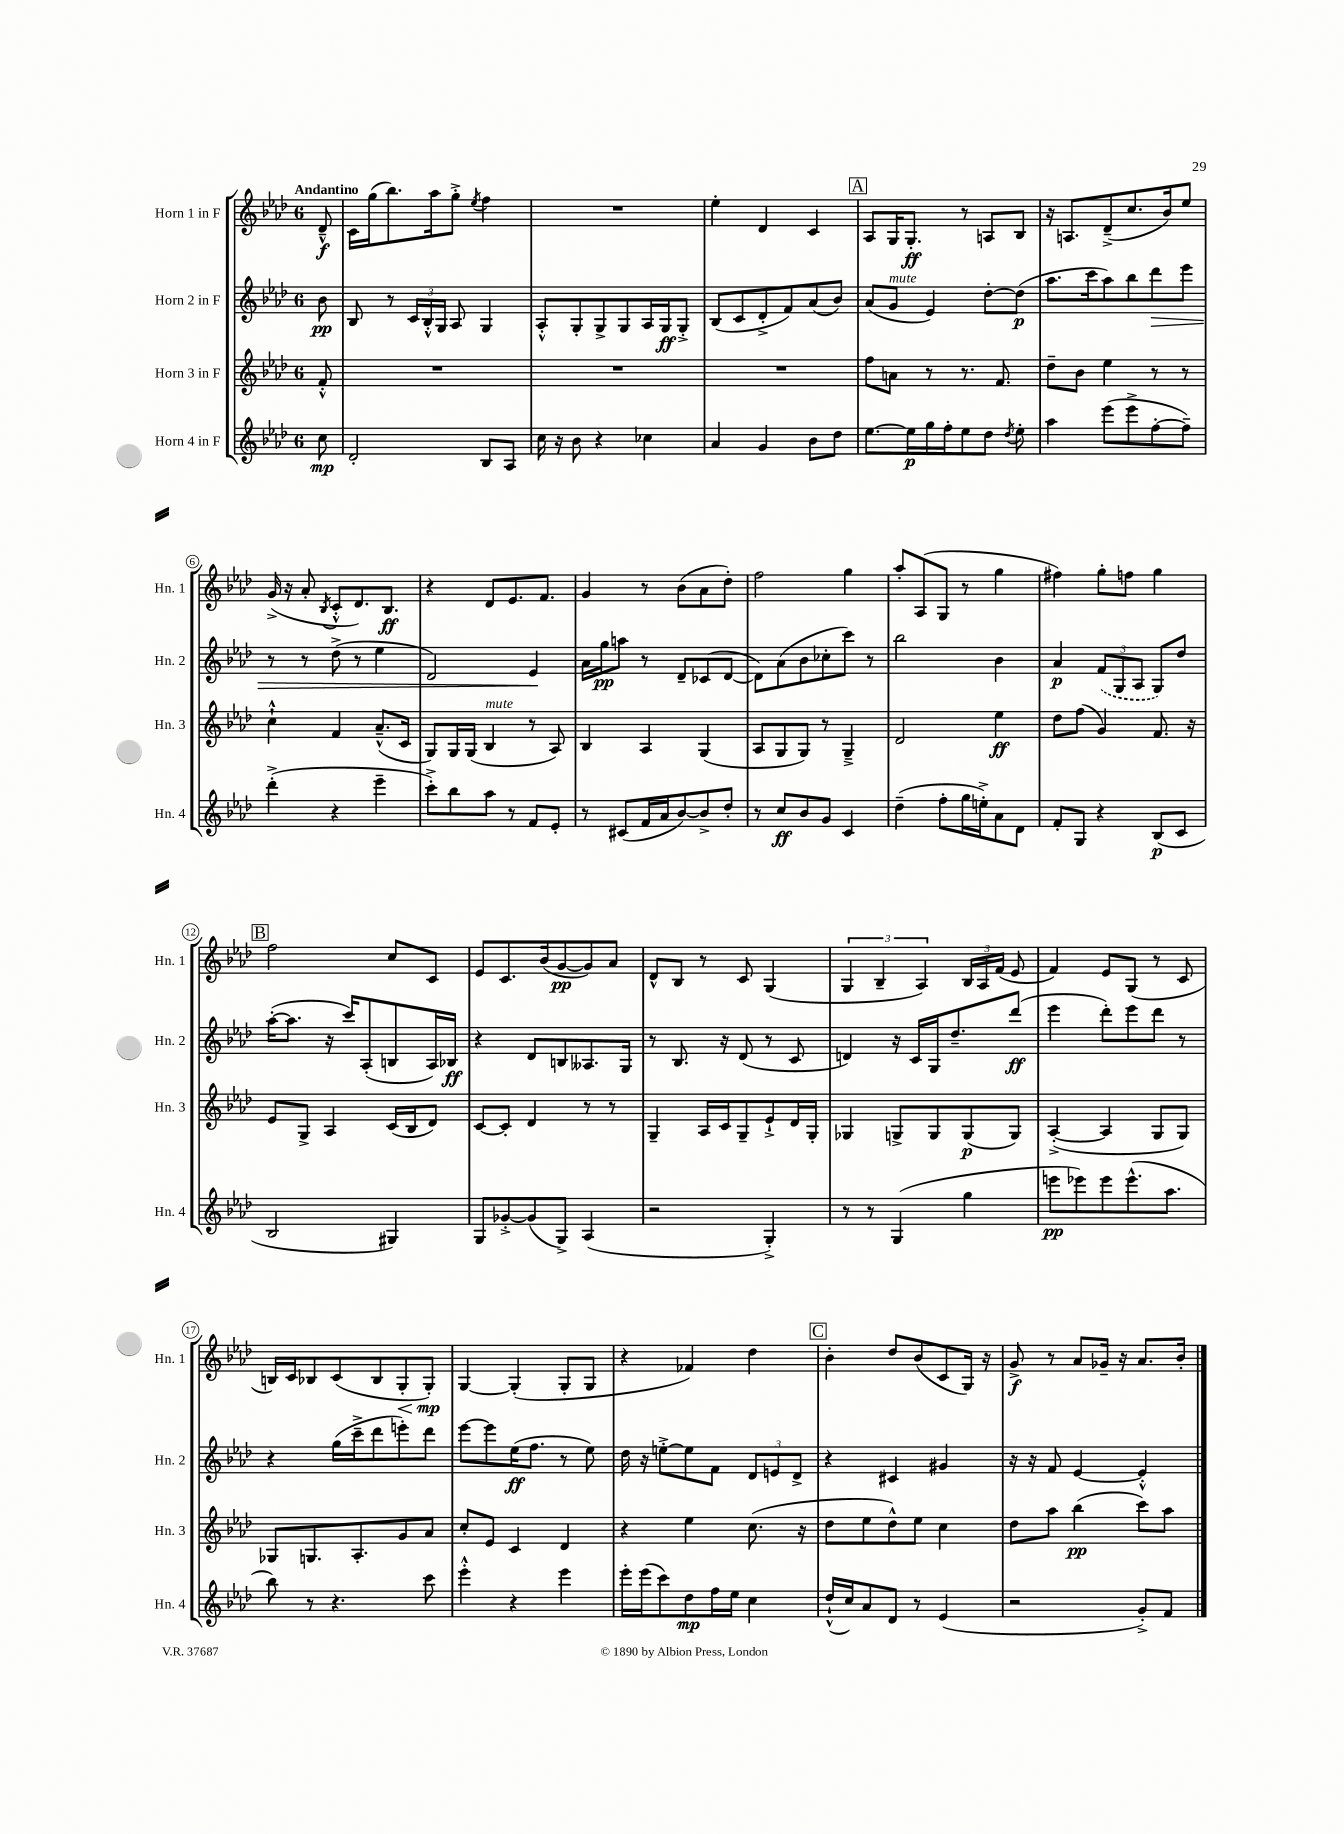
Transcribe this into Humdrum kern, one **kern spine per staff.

**kern	**dynam	**kern	**dynam	**kern	**dynam	**kern	**dynam
*part4	*part4	*part3	*part3	*part2	*part2	*part1	*part1
*staff4	*staff4	*staff3	*staff3	*staff2	*staff2	*staff1	*staff1
*I"Horn 4 in F	*	*I"Horn 3 in F	*	*I"Horn 2 in F	*	*I"Horn 1 in F	*
*I'Hn. 4	*	*I'Hn. 3	*	*I'Hn. 2	*	*I'Hn. 1	*
*clefG2	*	*clefG2	*	*clefG2	*	*clefG2	*
*k[b-e-a-d-]	*	*k[b-e-a-d-]	*	*k[b-e-a-d-]	*	*k[b-e-a-d-]	*
*M6/8	*	*M6/8	*	*M6/8	*	*M6/8	*
=	=	=	=	=	=	=	=
!	!	!	!	!	!	!LO:TX:a:B:t=Andantino	!
8cc\	mp	8f'^^/	.	8b-\	pp	8d-~^^/	f
=1	=1	=1	=1	=1	=1	=1	=1
2d-'/	.	2.r	.	8B-/	.	16c\LL	.
.	.	.	.	.	.	(16gg\J	.
.	.	.	.	8r	.	8.bb-\)	.
.	.	.	.	24c/LL	.	.	.
.	.	.	.	24B-'^^/	.	.	.
.	.	.	.	.	.	16aa-\k	.
.	.	.	.	24G/JJ	.	.	.
.	.	.	.	8A-/	.	8gg'^\J	.
.	.	.	.	.	.	8qee-/	.
8B-/L	.	.	.	4G/	.	4ff\	.
8A-/J	.	.	.	.	.	.	.
=2	=2	=2	=2	=2	=2	=2	=2
16cc\	.	2.r	.	8A-'^^/L	.	2.r	.
16r	.	.	.	.	.	.	.
8b-\	.	.	.	8G'/	.	.	.
4r	.	.	.	8G^/	.	.	.
.	.	.	.	8G/	.	.	.
4cc-X\	.	.	.	16A-/L	.	.	.
.	.	.	.	16G/J	ff	.	.
.	.	.	.	8G'^/J	.	.	.
=3	=3	=3	=3	=3	=3	=3	=3
4a-/	.	2.r	.	(8B-/L	.	4ee-'\	.
.	.	.	.	8c/	.	.	.
4g/	.	.	.	8d-'^/	.	4d-/	.
.	.	.	.	8f/)	.	.	.
8b-\L	.	.	.	(8a-/	.	4c/	.
8dd-\J	.	.	.	8b-/J)	.	.	.
!!LO:REH:place=s1:t=A
=4	=4	=4	=4	=4	=4	=4	=4
[8.ee-\L	.	8ff\L	.	(8a-/L	.	8A-/L	.
!	!	!	!	!LO:TX:a:i:t=mute	!	!	!
.	.	8an\J	.	8g/J	.	16G/K	.
16ee-\L]	p	.	.	.	.	8.G'/J	ff
16gg\	.	8r	.	4e-/)	.	.	.
16ff'\J	.	.	.	.	.	.	.
8ee-\	.	8.r	.	.	.	8r	.
8dd-\J	.	.	.	[8dd-'\L	.	8An/L	.
.	.	8.f/	.	.	.	.	.
8qdd-/	.	.	.	.	.	.	.
8ee-'\	.	.	.	(8dd-\J]	p	8B-/J	.
=5	=5	=5	=5	=5	=5	=5	=5
4aa-\	.	8dd-~\L	.	8.aa-\L	.	16r	.
.	.	.	.	.	.	8.An/L	.
.	.	8b-\J	.	.	.	.	.
.	.	.	.	16ccc\k	.	.	.
(8eee-\L	.	4ee-\	.	8aa-\)	.	(8d-~^/	.
8eee-^\	.	.	.	8bb-\	.	8.cc/	.
!	!	!	!	!	!LO:HP:b	!	!
[8ff'\	.	8r	.	8ddd-\	>	.	.
.	.	.	.	.	.	16b-/k)	.
8ff~\J])	.	8r	.	8eee-\J	.	8ee-/J	.
!!LO:LB:g=z
=6	=6	=6	=6	=6	=6	=6	=6
(4ddd-'^\	.	4cc`^^\	.	8r	.	(16g^/	.
.	.	.	.	.	.	16r	.
.	.	.	.	8r	.	8a-'/	.
.	.	.	.	.	.	8qB-/	.
4r	.	4f/	.	(8dd-^\	.	8c'^^/L	.
.	.	.	.	8r	.	8.d-/)	.
4eee-~\	.	(8.a-~^^/L	.	4ee-\	.	.	.
.	.	.	.	.	.	8.B-/J	ff
.	.	16c/Jk	.	.	.	.	.
=7	=7	=7	=7	=7	=7	=7	=7
8ccc'^\L)	.	8G/L)	.	2d-/)	.	4r	.
8bb-\	.	16G/L	.	.	.	.	.
.	.	(16G/JJ	.	.	.	.	.
!	!	!LO:TX:a:i:t=mute	!	!	!	!	!
8aa-\J	.	4B-/	.	.	.	8d-/L	.
8r	.	.	.	.	.	8.e-/	.
8f/L	.	8r	.	4e-/	.	.	.
.	.	.	.	.	.	8.f/J	.
8e-'/J	.	8A-/)	.	.	.	.	.
.	.	.	.	.	]	.	.
=8	=8	=8	=8	=8	=8	=8	=8
8r	.	4B-/	.	16a-\LL	.	4g/	.
.	.	.	.	16gg\J	pp	.	.
(8c#X/L	.	.	.	8aan\J	.	.	.
16f/L	.	4A-/	.	8r	.	8r	.
16a-/J	.	.	.	.	.	.	.
[8b-/)	.	.	.	8d-~/L	.	(8b-\L	.
8b-^/]	.	(4G/	.	(8c-X/	.	8a-\	.
8dd-'/J	.	.	.	[8d-/J	.	8dd-'\J)	.
=9	=9	=9	=9	=9	=9	=9	=9
8r	.	8A-/L	.	8d-\L])	.	2ff\	.
8cc/L	ff	8G/	.	(8a-\	.	.	.
8b-/	.	8G/J)	.	8b-\	.	.	.
8g/J	.	8r	.	8cc-X'\	.	.	.
4c/	.	4G~^/	.	8ccc\J)	.	4gg\	.
.	.	.	.	8r	.	.	.
=10	=10	=10	=10	=10	=10	=10	=10
(4dd-~\	.	2d-/	.	2bb-\	.	8aa-'/L	.
.	.	.	.	.	.	(8A-/	.
8ff'\L	.	.	.	.	.	8G/J	.
16gg\L	.	.	.	.	.	8r	.
16een'^\J)	.	.	.	.	.	.	.
8a-\	.	4ee-\	ff	4b-\	.	4gg\	.
8d-\J	.	.	.	.	.	.	.
=11	=11	=11	=11	=11	=11	=11	=11
8f'/L	.	8dd-\L	.	4a-/	p	4ff#X\)	.
8G/J	.	(8ff\J	.	.	.	.	.
4r	.	4g/)	.	(12f/L	.	8gg'\L	.
.	.	.	.	12G/	.	.	.
.	.	.	.	.	.	8ffn\J	.
.	.	.	.	12A-/J	.	.	.
(8B-/L	p	8.f/	.	8G/L)	.	4gg\	.
8c/J	.	.	.	8dd-/J	.	.	.
.	.	16r	.	.	.	.	.
!!LO:LB:g=z
!!LO:REH:place=s1:t=B
=12	=12	=12	=12	=12	=12	=12	=12
2B-/	.	8e-/L	.	([16aa-'\KL	.	2ff\	.
.	.	.	.	8.aa-\J]	.	.	.
.	.	8G^/J	.	.	.	.	.
.	.	4A-/	.	16r	.	.	.
.	.	.	.	16ccc/KL)	.	.	.
.	.	.	.	(8A-'/	.	.	.
4G#X/)	.	(16c/LL	.	8Bn/	.	8cc/L	.
.	.	16B-/J	.	.	.	.	.
.	.	8d-/J)	.	16A-/L)	.	8c/J	.
.	.	.	.	16B-X/JJ	ff	.	.
=13	=13	=13	=13	=13	=13	=13	=13
8G/L	.	[8c/L	.	4r	.	8e-/L	.
[8g-X'^/	.	8c'/J]	.	.	.	8.c/	.
(8g-/]	.	4d-/	.	8d-/L	.	.	.
.	.	.	.	.	.	(16b-/k	.
8G^/J)	.	.	.	8Bn/	.	[8g/	pp
(4A-/	.	8r	.	8.A--X/	.	8g/])	.
.	.	8r	.	.	.	8a-/J	.
.	.	.	.	16G/Jk	.	.	.
=14	=14	=14	=14	=14	=14	=14	=14
2r	.	4G~/	.	8r	.	8d-^^/L	.
.	.	.	.	8.B-/	.	8B-/J	.
.	.	16A-/LL	.	.	.	8r	.
.	.	16c/J	.	16r	.	.	.
.	.	8G~/	.	(8d-/	.	8c/	.
4G'^/)	.	8e-`^/	.	8r	.	(4G/	.
.	.	16d-/L	.	8c/	.	.	.
.	.	16G'/JJ	.	.	.	.	.
=15	=15	=15	=15	=15	=15	=15	=15
8r	.	4G-X/	.	4dn/)	.	6G/	.
8r	.	.	.	.	.	.	.
.	.	.	.	.	.	6B-~/	.
(4G/	.	8Gn^/L	.	16r	.	.	.
.	.	.	.	16c/LL	.	.	.
.	.	.	.	.	.	6A-/)	.
.	.	8G/	.	16G/J	.	.	.
.	.	.	.	8.dd-~/	.	.	.
4gg\	.	(8G/	p	.	.	24B-/LL	.
.	.	.	.	.	.	24A-/	.
.	.	.	.	.	.	(24f/JJ	.
.	.	8G/J)	.	(8ddd-/J	ff	8e-/	.
=16	=16	=16	=16	=16	=16	=16	=16
8eeen\L	pp	([4A-'^/	.	4eee-\	.	4f/)	.
8eee-X\)	.	.	.	.	.	.	.
8eee-\	.	4A-/]	.	8ddd-'\L)	.	8e-/L	.
(8.eee-^^\	.	.	.	8eee-\	.	(8G/J	.
.	.	8G/L	.	8ddd-\J	.	8r	.
8.aa-\J	.	.	.	.	.	.	.
.	.	8G/J)	.	8r	.	8c/	.
!!LO:LB:g=z
=17	=17	=17	=17	=17	=17	=17	=17
8bb-\)	.	8G-X/L	.	4r	.	16Bn/LL)	.
.	.	.	.	.	.	16c/J	.
8r	.	8.Gn/	.	.	.	8B-X/	.
4.r	.	.	.	(16gg\LL	.	(8c/	.
.	.	8.A-'/	.	16ccc~^\J	.	.	.
.	.	.	.	8ddd-\	.	8B-/	.
!	!	!	!	!	!	!	!LO:HP:b
.	.	8g/	.	8eeen'\)	.	8G'/	<
8ccc\	.	8a-/J	.	8ddd-\J	.	8G'/J)	mp
.	.	.	.	.	.	.	[
=18	=18	=18	=18	=18	=18	=18	=18
4eee-'^^\	.	8cc'/L	.	[8eee-\L	.	[4G/	.
.	.	8e-/J	.	8eee-\]	.	.	.
4r	.	4c/	.	(16ee-\K	ff	(4G'/]	.
.	.	.	.	8.ff\J	.	.	.
4eee-\	.	4d-/	.	8r	.	8G'/L	.
.	.	.	.	8ee-\)	.	8G/J	.
=19	=19	=19	=19	=19	=19	=19	=19
16eee-'\LL	.	4r	.	16dd-\	.	4r	.
(16eee-\J	.	.	.	16r	.	.	.
8ccc\)	.	.	.	[8een'^\L	.	.	.
8dd-\	mp	4ee-\	.	8ee\]	.	4f-X/)	.
16ff\L	.	.	.	8f\J	.	.	.
16ee-\JJ	.	.	.	.	.	.	.
4cc\	.	(8.cc\	.	12d-/L	.	4dd-\	.
.	.	.	.	12en/	.	.	.
.	.	.	.	12d-^/J	.	.	.
.	.	16r	.	.	.	.	.
!!LO:REH:place=s1:t=C
=20	=20	=20	=20	=20	=20	=20	=20
(16dd-`^^/LL	.	8dd-\L	.	4r	.	4b-'\	.
16cc/J)	.	.	.	.	.	.	.
8a-/	.	8ee-\	.	.	.	.	.
8d-/J	.	8dd-^^\)	.	4c#X/	.	8dd-/L	.
8r	.	8ee-\J	.	.	.	(8b-/	.
(4e-/	.	4cc\	.	4g#X/	.	8c/	.
.	.	.	.	.	.	16G/Jk)	.
.	.	.	.	.	.	16r	.
=21	=21	=21	=21	=21	=21	=21	=21
2r	.	8dd-\L	.	16r	.	8g^/	f
.	.	.	.	16r	.	.	.
.	.	8aa-\J	.	8f/	.	8r	.
.	.	(4bb-\	pp	[4e-/	.	8a-/L	.
.	.	.	.	.	.	16g-X~/Jk	.
.	.	.	.	.	.	16r	.
8g'^/L)	.	8ccc\L)	.	4e-'^^/]	.	8.a-/L	.
8f/J	.	8aa-\J	.	.	.	.	.
.	.	.	.	.	.	16b-'/Jk	.
==	==	==	==	==	==	==	==
*-	*-	*-	*-	*-	*-	*-	*-
